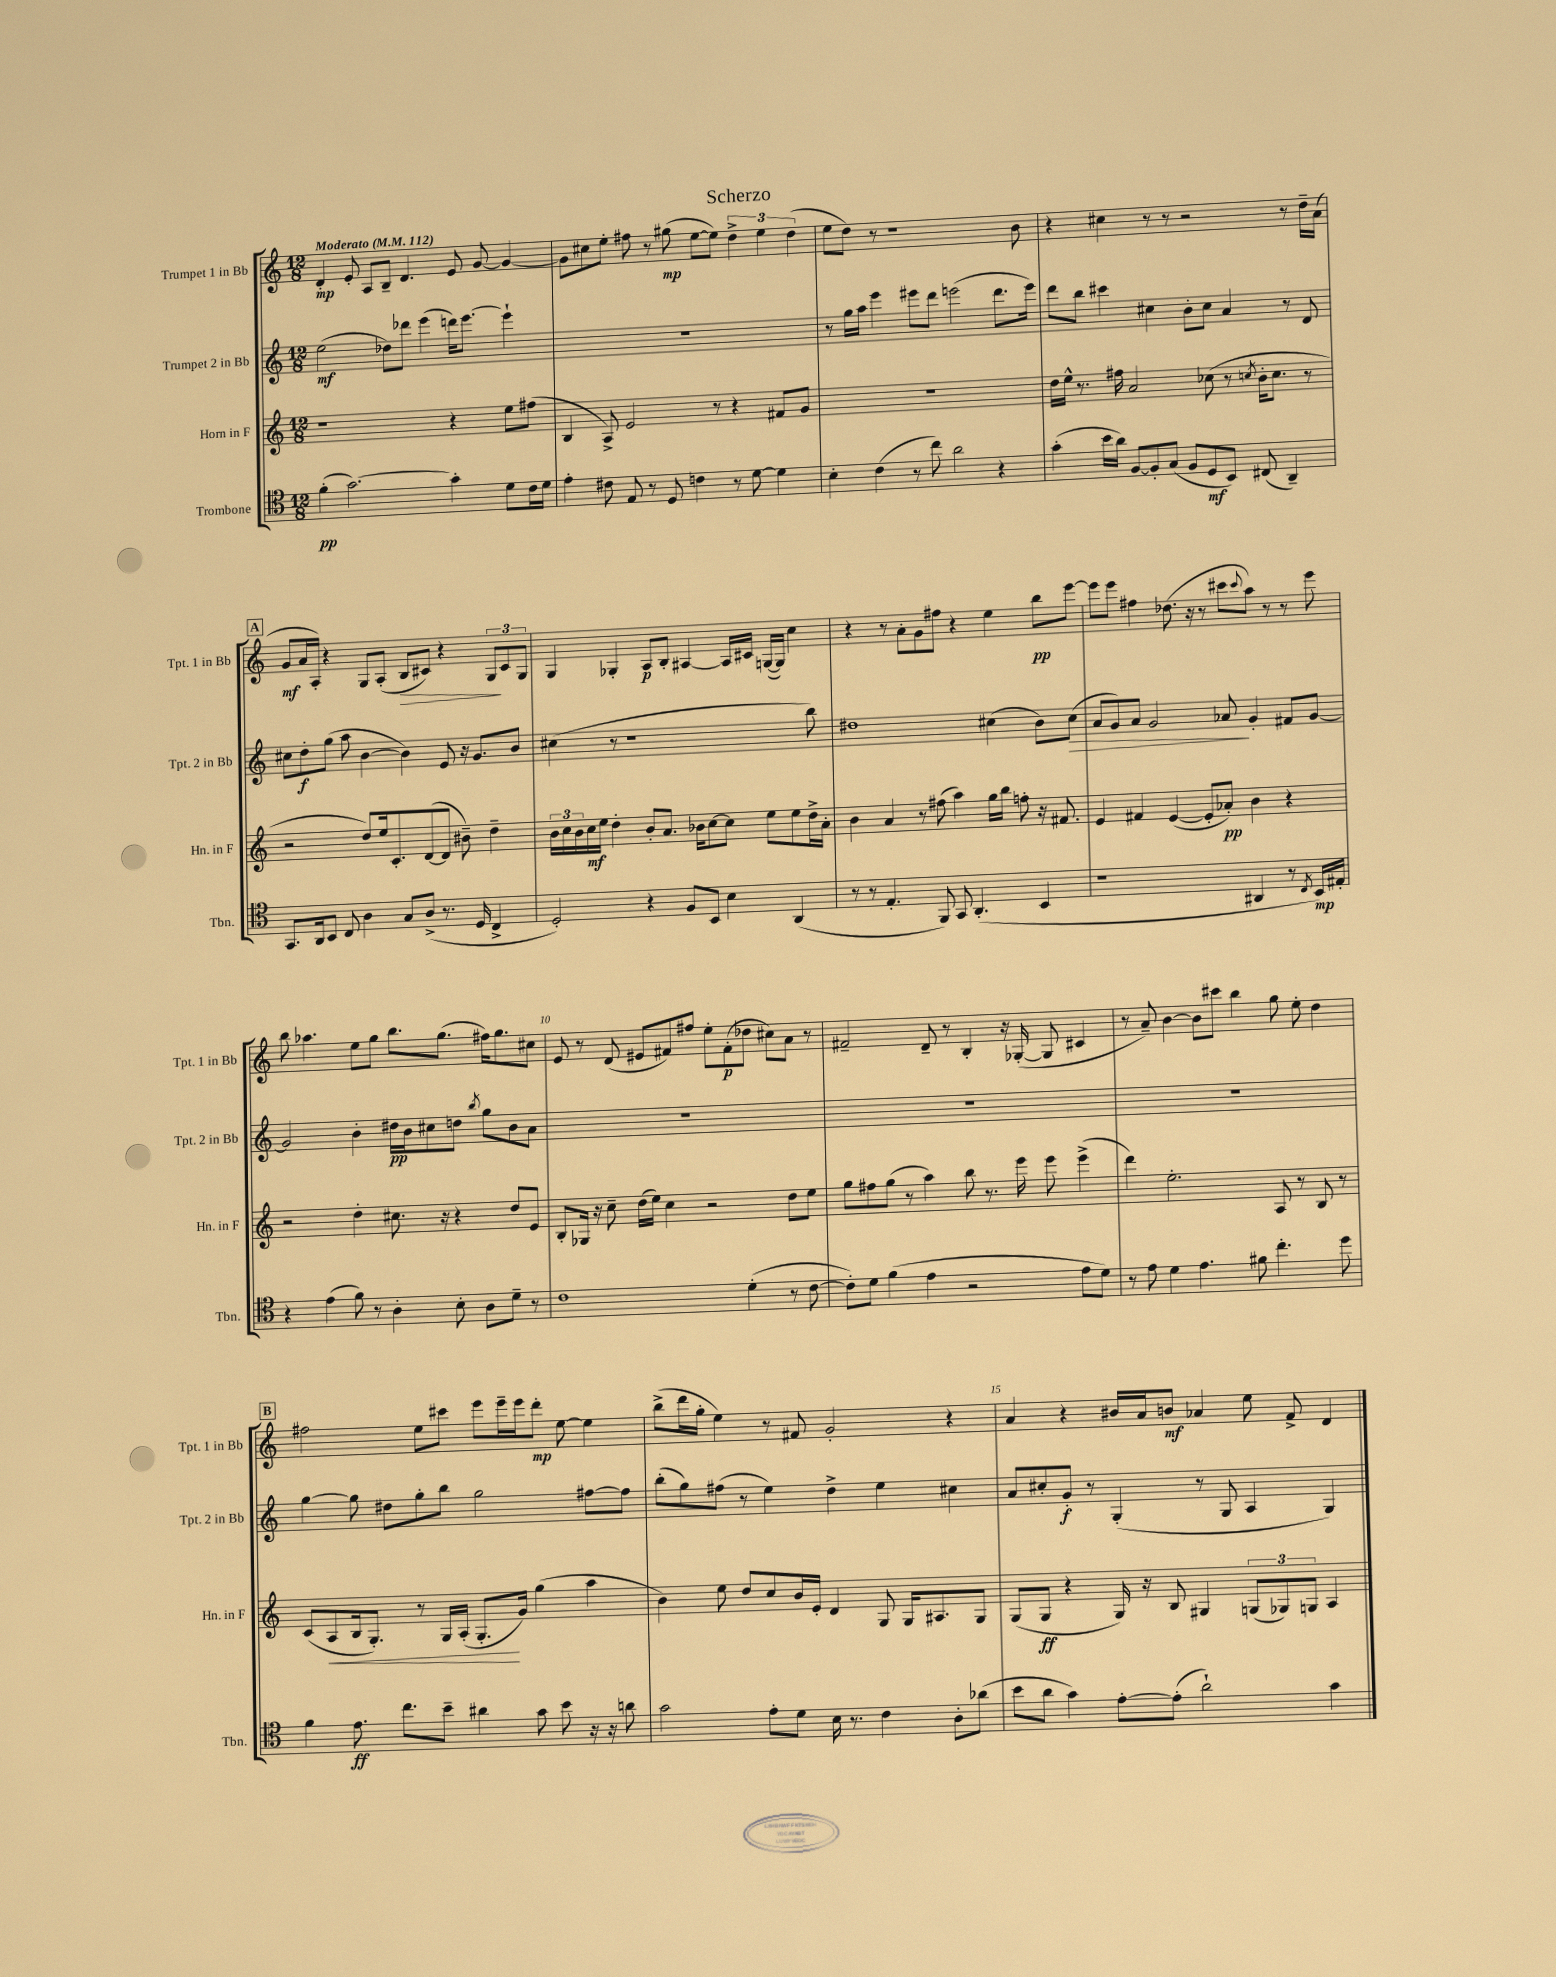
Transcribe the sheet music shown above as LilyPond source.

\header { title = "Scherzo" }
<<
\new StaffGroup <<
\new Staff = "s0" \with { instrumentName = "Trumpet 1 in Bb" shortInstrumentName = "Tpt. 1 in Bb" } {
    \clef treble \key c \major \numericTimeSignature \time 12/8 \tempo "Moderato" 4 = 112
    d'4-.\mp e'8-. a8 b8-- d'4. e'8 g'8~ g'4~ |
    g'8 cis''8 e''8-. fis''8 r8 gis''8\mp( e''8~ e''8) \tuplet 3/2 { d''4-> e''4 d''4( } |
    e''8 d''8) r8 r1 b'8 |
    r4 cis''4 r8 r8 r2 r8 d''16-- a'16( |
    \mark \markup { \box "A" } g'8\mf a'16 a16-.) r4 g8 a8-.( b8\> cis'8) r4 \tuplet 3/2 { g8\! cis'8 g8 } |
    g4 ges4-. a8\p b8-. ais4~ ais16 cis'16 g16~( g16) c''4 |
    r4 r8 a'8-. g'8 fis''8 r4 e''4 b''8\pp e'''8~ |
    e'''8 e'''8 fis''4 des''8.( r16 r8 cis'''8 \appoggiatura { cis'''8 } a''8) r8 r8 e'''8 |
    b''8 aes''4. e''8 g''8 b''8. g''8.( fis''16) g''8. cis''8 |
    e'8 r8 d'8( eis'8 fis'8) fis''8 e''8-. fis'8-.\p( des''8 cis''8) a'8 r8 |
    fis'2-- d'8-- r8 b4-. r16 ges16~-.( ges8 cis'4 |
    r8 a'8--) b'4~ b'8 cis'''8 b''4 g''8 e''8-. d''4 |
    \mark \markup { \box "B" } fis''2 e''8 cis'''8 e'''8 e'''16-- e'''16 d'''8-.\mp e''8~ e''4 |
    b''8->( d'''16 g''16-. e''4) r8 fis'8 g'2-. r4 |
    a'4 r4 bis'16 a'16 b'8\mf aes'4 e''8 f'8-> d'4 \bar "|." |
}
\new Staff = "s1" \with { instrumentName = "Trumpet 2 in Bb" shortInstrumentName = "Tpt. 2 in Bb" } {
    \clef treble \key c \major \numericTimeSignature \time 12/8
    e''2\mf( des''8) des'''8 e'''4( d'''16) e'''8.~ e'''4-! |
    R1. |
    r8 g''16 a''16 e'''4 eis'''8 d'''8 e'''2( d'''8. e'''16) |
    d'''8 b''8 cis'''4 cis''4 b'8-. cis''8 a'4 r8 d'8 |
    \mark \markup { \box "A" } cis''8 d''8-.\f g''8( a''8 b'4~ b'4) e'8 r16 g'8. b'8 |
    cis''4( r8 r1 b''8) |
    dis''1 cis''4( b'8) cis''8\>( |
    a'8 g'8) a'8 g'2 aes'8\! g'4-. fis'8 g'8~ |
    g'2 b'4-. dis''16\pp b'16 cis''8 d''8 \acciaccatura { b''8 } g''8 b'8 a'8 |
    R1. |
    R1. |
    R1. |
    \mark \markup { \box "B" } g''4~ g''8 dis''8 g''8-. b''8 g''2 fis''8~ fis''8 |
    b''8-.( g''8) fis''8( r8 e''4) d''4-> e''4 cis''4 |
    a'8 cis''8-. g'8-.\f r8 g4-.( r8 g8 a4 g4) \bar "|." |
}
\new Staff = "s2" \with { instrumentName = "Horn in F" shortInstrumentName = "Hn. in F" } {
    \clef treble \key c \major \numericTimeSignature \time 12/8
    r1 r4 e''8 fis''8( |
    b4 a8->) e'2 r8 r4 fis'8 g'8 |
    R1. |
    d''16 e''16-^ r8. fis''16 a'2 ces''8( r8 \acciaccatura { c''8 } b'16-. c''8. r8 |
    \mark \markup { \box "A" } r2 d''8) e''16 c'8.-. d'8~( d'8 bis'8--) d''4-- |
    \tuplet 3/2 { b'16 c''16 b'16 } c''16\mf e''16 d''4-. b'8-. a'8. bes'16 c''8~ c''8 e''8 e''8 d''16-> a'16-. |
    b'4 a'4 r8 fis''8( a''4) g''16 b''16 f''8-. r16 fis'8. |
    e'4 fis'4 e'4~( e'8-. aes'8-.\pp) b'4 r4 |
    r2 d''4-. cis''8. r16 r4 d''8 e'8 |
    b8-. ges16 r16 c''8-- d''16( e''16) c''4 r2 d''8 e''8 |
    g''8 fis''8 g''8( r8 a''4) b''8 r8. e'''16 e'''8 e'''4->( |
    d'''4) e''2.-. a8 r8 b8 r8 |
    \mark \markup { \box "B" } c'8( a8\< b16 g8.-.) r8 g16 a16-.( g8.-.\! g'16) g''4( a''4 |
    b'4) e''8 d''8 c''8 b'16 e'16-. d'4 g8 g16 ais8. g8 |
    g8( g8\ff r4 g16) r16 b8 gis4 \tuplet 3/2 { g8( ges8) g8 } a4 \bar "|." |
}
\new Staff = "s3" \with { instrumentName = "Trombone" shortInstrumentName = "Tbn." } {
    \clef tenor \key c \major \numericTimeSignature \time 12/8
    f'4-.\pp( g'2.~) g'4-. d'8 c'16 d'16 |
    e'4-. cis'8 e8 r8 d8 c'4 r8 d'8~ d'4 |
    b4-. c'4( r8 c''8) a'2 r4 |
    g'4-.( b'16 a'16) f8~ f8-. g8( f8 d8\mf b,8) cis8( a,4--) |
    \mark \markup { \box "A" } g,8. a,16 b,8 c8 a4 g8 a8->( r8. d16 c4-> |
    d2-.) r4 f8 b,8 b4 a,4( |
    r8 r8 e4.-. f,8) g,8 a,4.-.( b,4 |
    r1 ais,4 r8 \acciaccatura { c8 } b,16\mp) eis16-. |
    r4 e'4( f'8) r8 a4-. b8-. a8 d'8-- r8 |
    c'1 d'4-.( r8 c'8~ |
    c'8-.) d'8 f'4( e'4 r2 e'8 d'8) |
    r8 e'8 d'4 e'4. fis'8 c''4.-. d''8 |
    \mark \markup { \box "B" } f'4 e'8.\ff c''8. b'8-- ais'4 g'8 b'8 r16 r16 a'8 |
    g'2 e'8-. d'8 b16 r8. c'4 a8-. aes'8( |
    b'8 a'8 g'4) e'8~-. e'8-.( a'2-!) g'4 \bar "|." |
}
>>
>>
\layout { \context { \Score \override BarNumber.break-visibility = ##(#f #t #t) barNumberVisibility = #(every-nth-bar-number-visible 5) } }
